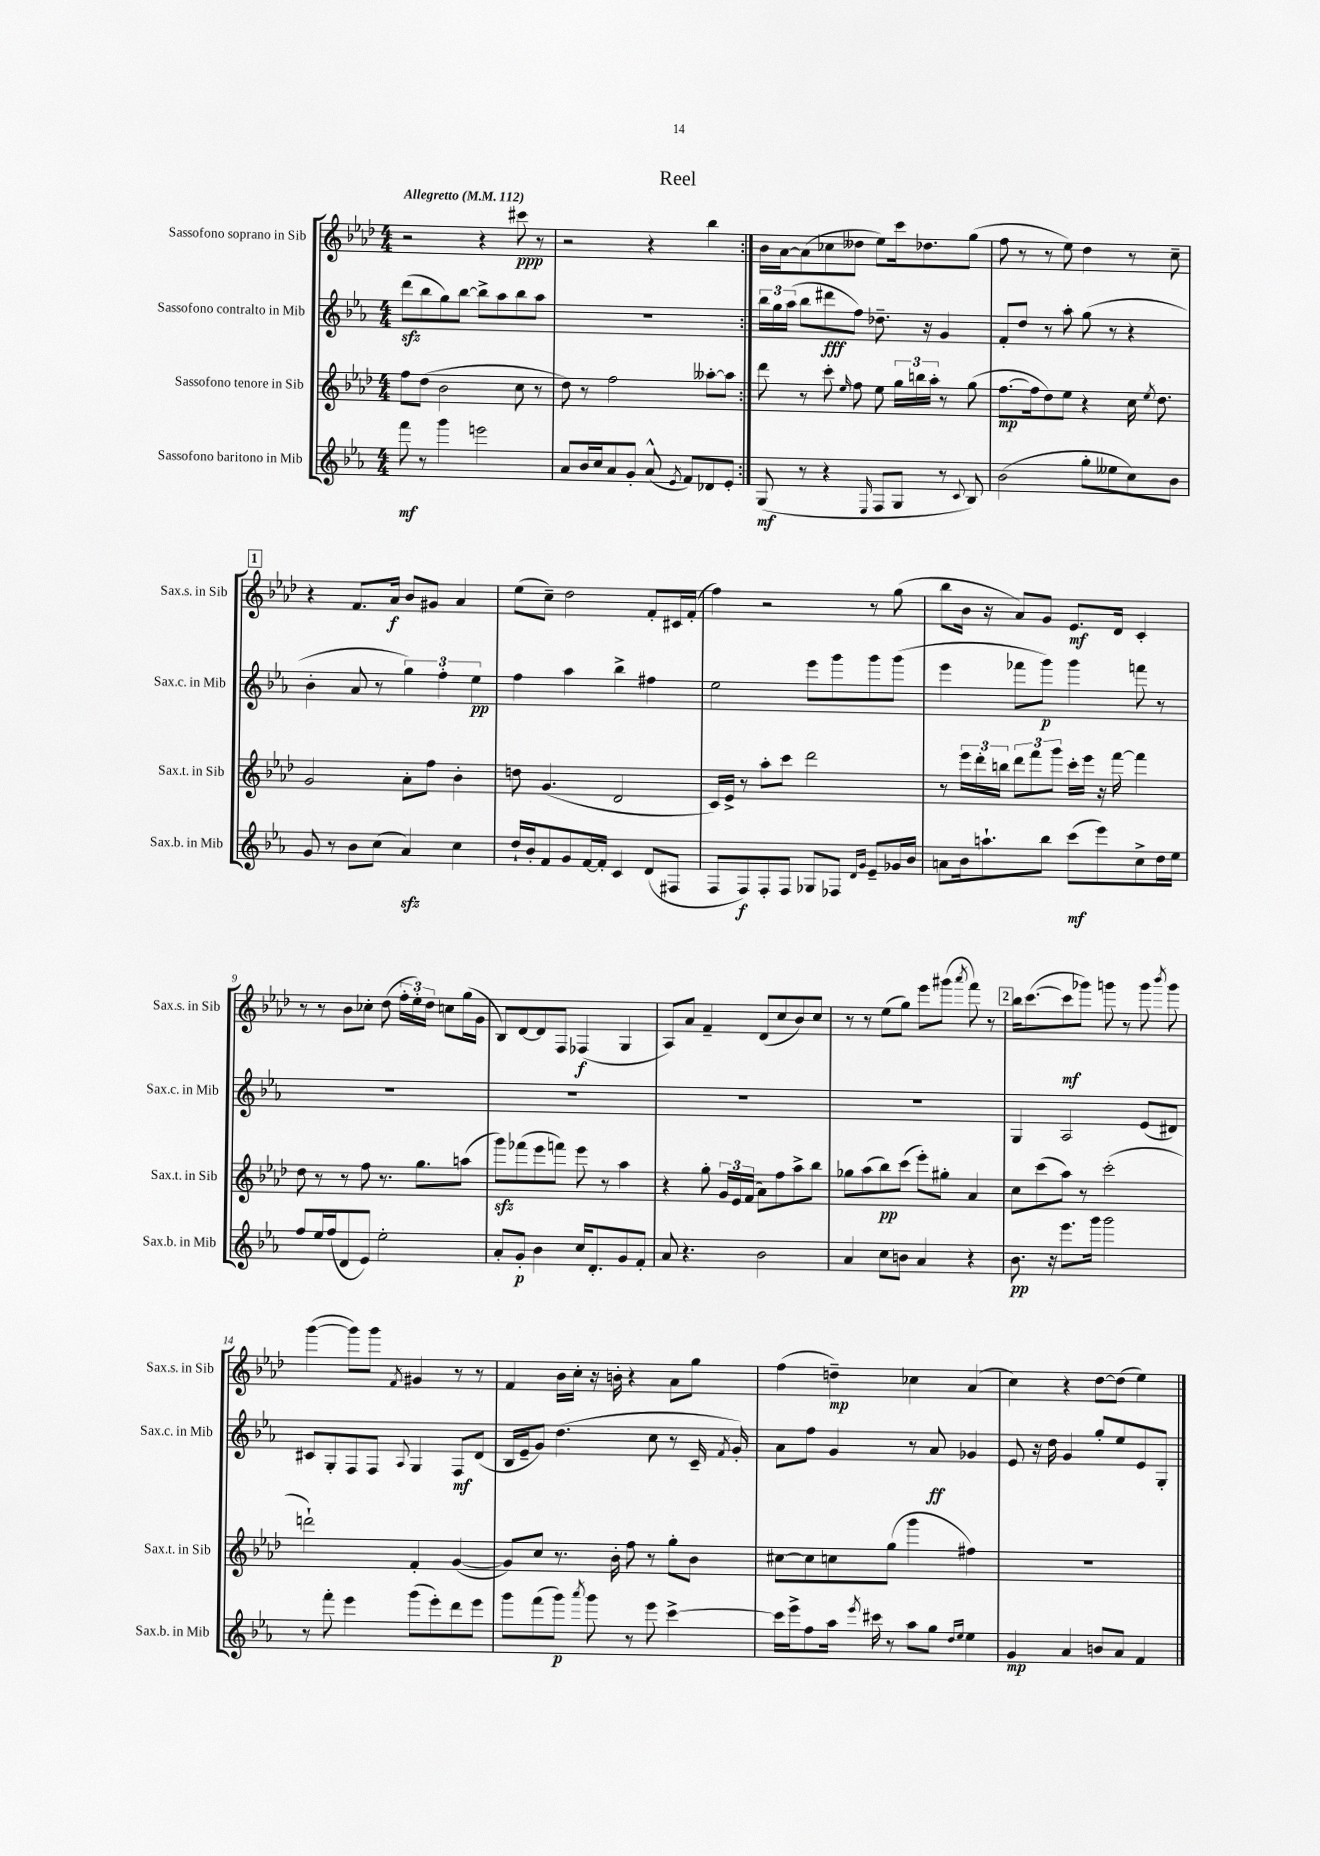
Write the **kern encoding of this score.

**kern	**dynam	**kern	**dynam	**kern	**dynam	**kern	**dynam
*part4	*part4	*part3	*part3	*part2	*part2	*part1	*part1
*staff4	*staff4	*staff3	*staff3	*staff2	*staff2	*staff1	*staff1
*I"Sassofono baritono in Mib	*	*I"Sassofono tenore in Sib	*	*I"Sassofono contralto in Mib	*	*I"Sassofono soprano in Sib	*
*I'Sax.b. in Mib	*	*I'Sax.t. in Sib	*	*I'Sax.c. in Mib	*	*I'Sax.s. in Sib	*
*clefG2	*	*clefG2	*	*clefG2	*	*clefG2	*
*k[b-e-a-]	*	*k[b-e-a-d-]	*	*k[b-e-a-]	*	*k[b-e-a-d-]	*
*M4/4	*	*M4/4	*	*M4/4	*	*M4/4	*
*MM112	*	*MM112	*	*MM112	*	*MM112	*
=1	=1	=1	=1	=1	=1	=1	=1
!	!	!	!	!	!	!LO:TX:a:B:t=Allegretto	!
8fff\	mf	8ff\L	.	(8dddzz\L	.	2r	.
8r	.	(8dd-\J	.	8bb-\	.	.	.
4ggg\	.	2b-\	.	8gg\)	.	.	.
.	.	.	.	[8bb-\J	.	.	.
2eeen\	.	.	.	8bb-^\L]	.	4r	.
.	.	.	.	8aa-\	.	.	.
.	.	8cc\	.	8bb-\	.	8ccc#X\	ppp
.	.	8r	.	8aa-\J	.	8r	.
=2	=2	=2	=2	=2	=2	=2	=2
8a-/L	.	8dd-\)	.	1r	.	2r	.
16b-/L	.	8r	.	.	.	.	.
16cc/J	.	.	.	.	.	.	.
8a-/	.	2ff\	.	.	.	.	.
8g'/J	.	.	.	.	.	.	.
(8a-^^/	.	.	.	.	.	4r	.
8qe-/	.	.	.	.	.	.	.
8f/L)	.	.	.	.	.	.	.
8d-X/	.	[8aa--X'\L	.	.	.	4bb-\	.
8e-'/J	.	8aa--\J]	.	.	.	.	.
=3:|!	=3:|!	=3:|!	=3:|!	=3:|!	=3:|!	=3:|!	=3:|!
(8G/	mf	8ddd-\	.	24bb-\LL	.	16b-\LL	.
.	.	.	.	24gg\	.	.	.
.	.	.	.	.	.	[16a-\J	.
.	.	.	.	(24aa-\JJ	.	.	.
8r	.	8r	.	8bb-\L	.	(8a-\]	.
4r	.	8ccc'\	.	8ddd#X\	fff	8cc-X\	.
.	.	16qqee-/	.	.	.	.	.
.	.	8ff\	.	8ff\J)	.	8dd--X\J	.
16qqE-/	.	.	.	.	.	.	.
8F/L	.	8ee-\	.	8.dd-X~\	.	8ee-\L)	.
8G/J	.	24gg\LL	.	.	.	16ccc\k	.
.	.	24bbn\	.	.	.	.	.
.	.	.	.	16r	.	8.dd-X\	.
.	.	24aa-'\JJ	.	.	.	.	.
8r	.	8r	.	4g/	.	.	.
8qqc/	.	.	.	.	.	.	.
8B-/)	.	(8gg\	.	.	.	(8gg\J	.
=4	=4	=4	=4	=4	=4	=4	=4
(2b-\	.	[8.ff\L	mp	8f'/L	.	8ff\	.
.	.	.	.	8dd/J	.	8r	.
.	.	16ff\k]	.	.	.	.	.
.	.	8dd-\)	.	8r	.	8r	.
.	.	8ee-\J	.	8aa-'\	.	8ee-\)	.
8gg'\L	.	4r	.	(8gg\	.	4dd-\	.
8ee--X\	.	.	.	8r	.	.	.
8cc\)	.	16cc\	.	4r	.	8r	.
.	.	8qee-/	.	.	.	.	.
.	.	8.dd-\	.	.	.	.	.
8b-\J	.	.	.	.	.	8cc~\	.
!!LO:LB:g=z
!!LO:REH:place=s1:t=1
=5	=5	=5	=5	=5	=5	=5	=5
8g/	.	2g/	.	4b-'\	.	4r	.
8r	.	.	.	.	.	.	.
8b-\L	.	.	.	8a-/	.	8.f/L	.
(8cc\J	.	.	.	8r	.	.	.
.	.	.	.	.	.	16a-/Jk	f
4a-zz/)	.	8a-'\L	.	6gg\)	.	8b-/L	.
.	.	8ff\J	.	.	.	8g#X/J	.
.	.	.	.	6ff'\	.	.	.
4cc\	.	4b-'\	.	.	.	4a-/	.
.	.	.	.	6ee-\	pp	.	.
=6	=6	=6	=6	=6	=6	=6	=6
16dd`/LL	.	8ddn\	.	4ff\	.	(8ee-\L	.
16b-'/J	.	.	.	.	.	.	.
8f/	.	(4.g/	.	.	.	8cc~\J)	.
8g/	.	.	.	4aa-\	.	2dd-\	.
[16f/L	.	.	.	.	.	.	.
16f'/JJ]	.	.	.	.	.	.	.
4c/	.	2d-/	.	4bb-^\	.	.	.
(8d/L	.	.	.	4ff#X\	.	8f'/L	.
8F#X/J	.	.	.	.	.	16c#X/L	.
.	.	.	.	.	.	(16f'/JJ	.
=7	=7	=7	=7	=7	=7	=7	=7
8F/L	.	16c/LL)	.	2ee-\	.	4ff\)	.
.	.	16e-^/JJ	.	.	.	.	.
8F/)	f	8r	.	.	.	.	.
8F'/	.	8aa-'\L	.	.	.	2r	.
8F/J	.	8ccc\J	.	.	.	.	.
8G-X/L	.	2ddd-\	.	8eee-\L	.	.	.
8F-X/J	.	.	.	8ggg\	.	.	.
16qqd/LL	.	.	.	.	.	.	.
16qqg/JJ	.	.	.	.	.	.	.
8e-~/L	.	.	.	8ggg\	.	8r	.
16g-X/L	.	.	.	(8ggg\J	.	(8gg\	.
16b-/JJ	.	.	.	.	.	.	.
=8	=8	=8	=8	=8	=8	=8	=8
8an\L	.	8r	.	4eee-\	.	8bb-\L	.
16b-\k	.	24eee-\LL	.	.	.	16b-\Jk	.
.	.	24ddd-'\	.	.	.	.	.
8.aan`\	.	.	.	.	.	16r	.
.	.	24bbn\JJ	.	.	.	.	.
.	.	12ddd-\L	.	8fff-X\L	.	8a-/L)	.
.	.	12fff\	.	.	.	.	.
8bb-\J	.	.	.	8ggg\J)	p	8g/J	.
.	.	12ggg\J	.	.	.	.	.
(8ccc\L	mf	16ccc'\LL	.	4ggg\	.	8.e-/L	mf
.	.	16eee-\JJ	.	.	.	.	.
8eee-\)	.	16r	.	.	.	.	.
.	.	[16fff\	.	.	.	16d-/Jk	.
8cc^\	.	4fff\]	.	8fffn\	.	4c'/	.
16dd\L	.	.	.	8r	.	.	.
16ee-\JJ	.	.	.	.	.	.	.
!!LO:LB:g=z
=9	=9	=9	=9	=9	=9	=9	=9
8ff/L	.	8dd-\	.	1r	.	8r	.
16ee-/L	.	8r	.	.	.	8r	.
(16ff/J	.	.	.	.	.	.	.
8d/	.	8r	.	.	.	8b-\L	.
8e-/J)	.	8ff\	.	.	.	8cc-X'\J	.
2ee-'\	.	8.r	.	.	.	(8dd-\	.
.	.	.	.	.	.	24ff'\LL	.
.	.	.	.	.	.	24ee-'\)	.
.	.	8.gg\L	.	.	.	.	.
.	.	.	.	.	.	24dd-\JJ	.
.	.	.	.	.	.	8ccn\L	.
.	.	(8aan\J	.	.	.	(16gg\L	.
.	.	.	.	.	.	16g\JJ	.
=10	=10	=10	=10	=10	=10	=10	=10
8a-'/L	.	8gggzz\L)	.	1r	.	8B-/L)	.
8g'/J	p	(8fff-X\	.	.	.	[8d-/	.
4b-\	.	8eee-\	.	.	.	8d-/]	.
.	.	8fffn\J)	.	.	.	8F/J	.
16cc/KL	.	8eee-\	.	.	.	(4F-X/	f
8.d'/	.	.	.	.	.	.	.
.	.	8r	.	.	.	.	.
8g/	.	4aa-\	.	.	.	4G/	.
8f'/J	.	.	.	.	.	.	.
=11	=11	=11	=11	=11	=11	=11	=11
8a-/	.	4r	.	1r	.	8A-/L)	.
4.r	.	.	.	.	.	8a-/J	.
.	.	8gg'\	.	.	.	4f~/	.
.	.	24g/LL	.	.	.	.	.
.	.	24e-/	.	.	.	.	.
.	.	(24f/JJ	.	.	.	.	.
2b-\	.	8a-\L)	.	.	.	(8d-/L	.
.	.	8ff\	.	.	.	8cc/	.
.	.	8aa-^\	.	.	.	8b-/)	.
.	.	8bb-\J	.	.	.	8cc/J	.
=12	=12	=12	=12	=12	=12	=12	=12
4a-/	.	8gg-X\L	.	1r	.	8r	.
.	.	(8aa-\	.	.	.	8r	.
8cc\L	.	8bb-\)	pp	.	.	(8ee-\L	.
8bn\J	.	(8ccc\J	.	.	.	8gg\J)	.
4a-/	.	8eee-'\L)	.	.	.	8eee-\L	.
.	.	8gg#X'\J	.	.	.	(8ggg#X\J	.
.	.	.	.	.	.	8qaaa-/	.
4r	.	4a-/	.	.	.	8fff\)	.
.	.	.	.	.	.	8r	.
!!LO:REH:place=s1:t=2
=13	=13	=13	=13	=13	=13	=13	=13
8.b-\	pp	8cc\L	.	4G/	.	16bb-\KL	.
.	.	.	.	.	.	([8.ccc\	.
.	.	(8ccc\	.	.	.	.	.
16r	.	.	.	.	.	.	.
8.eee-\L	.	8aa-\J)	.	2A-/	.	8ccc\]	mf
.	.	8r	.	.	.	8ggg-X\J)	.
16ggg\Jk	.	.	.	.	.	.	.
2ggg\	.	(2ccc'\	.	.	.	8gggn\	.
.	.	.	.	.	.	8r	.
.	.	.	.	(8e-/L	.	8ggg\	.
.	.	.	.	.	.	8qbbb-/	.
.	.	.	.	8d#X/J)	.	8ggg\	.
!!LO:LB:g=z
=14	=14	=14	=14	=14	=14	=14	=14
8r	.	2dddn`\)	.	8c#X/L	.	([4ggg\	.
8fff'\	.	.	.	8G'/	.	.	.
4eee-\	.	.	.	8F/	.	8ggg\L])	.
.	.	.	.	8F/J	.	8ggg\J	.
.	.	.	.	8qqA-/	.	8qf/	.
(8ggg\L	.	4f'/	.	4G/	.	4g#X/	.
8eee-'\)	.	.	.	.	.	.	.
8ddd\	.	([4g/	.	8F/L	mf	8r	.
8eee-\J	.	.	.	(8d/J	.	8r	.
=15	=15	=15	=15	=15	=15	=15	=15
8ggg\L	.	8g/L])	.	16B-/LL	.	4f/	.
.	.	.	.	16e-~/J	.	.	.
(8fff\	.	8cc/J	.	8g/J)	.	.	.
8ggg\J)	p	8.r	.	(4.dd\	.	16b-\LL	.
.	.	.	.	.	.	16cc'\JJ	.
8qaaa-/	.	.	.	.	.	.	.
8ggg\	.	.	.	.	.	16r	.
.	.	16b-'\	.	.	.	16bn'\	.
8r	.	8ff\	.	.	.	4r	.
8eee-\	.	8r	.	8cc\	.	.	.
[4ccc^\	.	8gg'\L	.	8r	.	8a-\L	.
.	.	8b-\J	.	16c~/	.	8gg\J	.
.	.	.	.	8qf/	.	.	.
.	.	.	.	16g'/)	.	.	.
=16	=16	=16	=16	=16	=16	=16	=16
16ccc\LL]	.	[8cc#X\L	.	8a-\L	.	(4ff\	.
16eee-^\J	.	.	.	.	.	.	.
8ff\	.	8cc#\]	.	8ff\J	.	.	.
16aa-\Jk	.	8ccn\	.	4g/	.	4ddn~\)	mp
8qeee-/	.	.	.	.	.	.	.
16ccc#X\	.	.	.	.	.	.	.
8r	.	(8gg\J	.	.	.	.	.
8aa-\L	.	4ggg\	.	8r	.	4cc-X\	.
8gg\J	.	.	.	8a-/	ff	.	.
16qqdd/LL	.	.	.	.	.	.	.
16qqee-/JJ	.	.	.	.	.	.	.
4ee-\	.	4ff#X\)	.	4g-X/	.	(4a-/	.
=17	=17	=17	=17	=17	=17	=17	=17
4g/	mp	1r	.	8e-/	.	4cc\)	.
.	.	.	.	16r	.	.	.
.	.	.	.	16dd\	.	.	.
4a-/	.	.	.	4g/	.	4r	.
8bn/L	.	.	.	8gg'/L	.	[8dd-\L	.
8a-/J	.	.	.	8ee-/	.	(8dd-\J]	.
4f/	.	.	.	8e-/	.	4ee-\)	.
.	.	.	.	8G'/J	.	.	.
==	==	==	==	==	==	==	==
*-	*-	*-	*-	*-	*-	*-	*-
